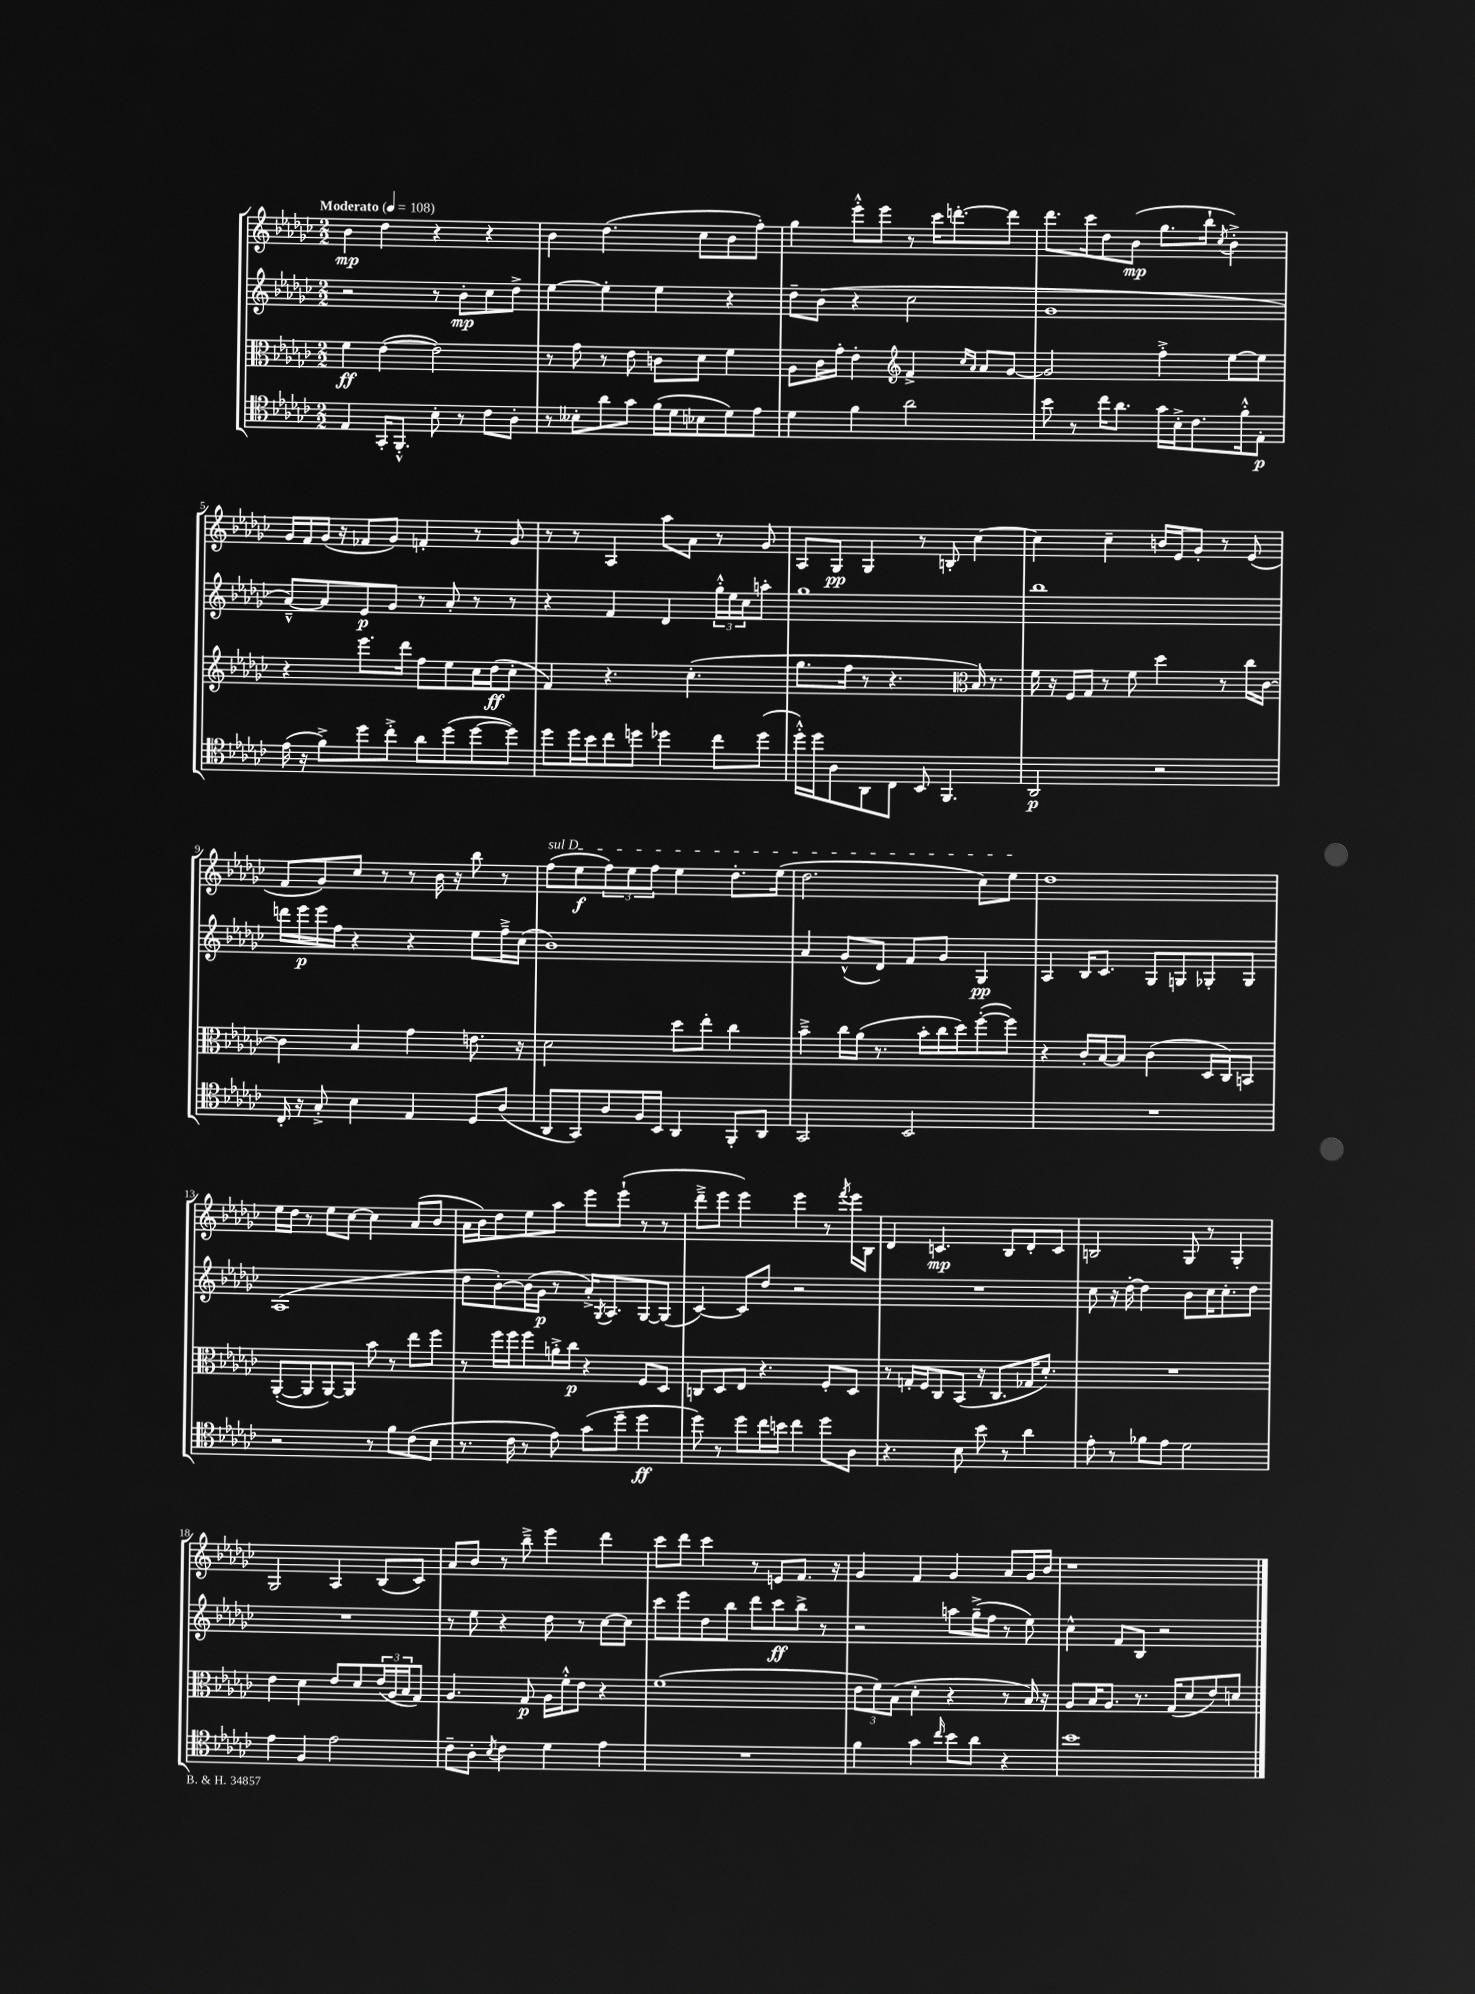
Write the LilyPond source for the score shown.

<<
\new StaffGroup <<
\new Staff = "s0" {
    \clef treble \key ges \major \numericTimeSignature \time 2/2 \tempo "Moderato" 4 = 108
    bes'4\mp des''4 r4 r4 |
    bes'4 des''4.( ces''8 bes'8 f''8-.) |
    ges''4 ees'''8-.-^ ees'''8 r8 ces'''16 d'''8.~-. d'''8 |
    des'''8. ces'''16 des''8 bes'8\mp( ges''8. bes''16-! \acciaccatura { ces''8 } bes'4-.->) |
    ges'16 f'16 ges'16( r16 fes'8 ges'8) f'4-. r8 ges'8 |
    r8 r8 aes4 aes''8 aes'8 r8 ges'8 |
    aes8 ges8\pp ges4 r8 b8-. ces''4~ |
    ces''4 ces''4-- b'16 ees'16 ges'8-. r8 ees'8( |
    f'8 ges'8) ces''8 r8 r8 bes'16 r16 bes''8 r8 |
    \once \override TextSpanner.bound-details.left.text = \markup { \italic "sul D" } f''8\startTextSpan( ees''8\f \tuplet 3/2 { f''8) ees''8 f''8 } ees''4 des''8.-. ees''16( |
    des''2. ces''8) ees''8\stopTextSpan |
    des''1 |
    ees''16 des''16 r8 ees''8 ces''8~ ces''4 aes'8( bes'8 |
    aes'16 bes'16) des''8 ees''8 aes''8 ees'''8 ees'''8-!( r8 r8 |
    des'''8---> ees'''8 ees'''4) ees'''4 r8 \acciaccatura { f'''8 } ees'''16 bes16 |
    des'4 c'4.\mp bes8 des'8-. c'8 |
    b2 ges8 r8 ges4-. |
    ges2 aes4 bes8( ces'8) |
    aes'8 bes'8 r8 bes''8---> ees'''4 des'''4 |
    ces'''8 des'''8 ces'''4 r8 e'8 f'8. r16 |
    ges'4 f'4 ges'4 aes'8 ges'16 bes'16 |
    r1 \bar "|." |
}
\new Staff = "s1" {
    \clef treble \key ges \major \numericTimeSignature \time 2/2
    r2 r8 bes'8-.\mp ces''8 des''8-> |
    ees''4~ ees''4-. ees''4 r4 |
    des''8-- bes'8( r4 ces''2 |
    ges'1 |
    aes'8~---^) aes'8 ees'8\p ges'8 r8 aes'8-. r8 r8 |
    r4 f'4 des'4 \tuplet 3/2 { ges''16-.-^ ees''16 ces''16 } a''8-. |
    ges''1 |
    bes''1 |
    d'''16 ees'''16\p ees'''16 f''16 r4 r4 ees''8 f''16---> ces''16( |
    bes'1) |
    aes'4 ges'8-^( des'8) f'8 ges'8 ges4\pp |
    aes4 bes16 ces'8. ges8 g8 ges8-. ges8 |
    aes1( |
    des''8 bes'8~-.) bes'16( ges'16\p r8 aes'16-.->) \acciaccatura { ges8 } aes8. ges8~ ges8( |
    ces'4~) ces'8 des''8 r2 |
    R1 |
    ces''8 r16 des''16~-. des''4 bes'8 ces''16 ces''8.-. des''8 |
    R1 |
    r8 ees''8 r4 des''8 r8 ces''8~ ces''8 |
    ces'''8 ees'''8 des''8 bes''8 des'''8 ces'''8\ff bes''8-> r8 |
    r2 a''8 ges''16--->( f''16 r8 ees''8) |
    ces''4-^ f'8 bes8 r2 \bar "|." |
}
\new Staff = "s2" {
    \clef alto \key ges \major \numericTimeSignature \time 2/2
    f'4\ff ees'4~( ees'2) |
    r8 ges'8 r8 ees'8 c'8 des'8 f'4 |
    aes8 ces'16 ges'16-. ees'4-. \clef treble f'4-> \grace { ces''16 aes'16 } aes'8 ges'8~ |
    ges'2 f''4-.-> ees''8~ ees''8 |
    r4 ees'''8. des'''16 f''8 ees''8 ces''16 des''16\ff( ces''8-. |
    f'4) r4. ces''4.-.( |
    ges''8. f''16 r8 r4. \clef alto bes16) r8. |
    f'16 r16 f16 ges16 r8 f'8 des''4 r8 ces''16 ces'16~ |
    ces'4 bes4 ges'4 e'8. r16 |
    des'2 des''8 ees''8-. ces''4 |
    bes'4---> ces''16 aes'16( r8. bes'16-. ces''16 des''16) f''8~-.( f''8) |
    r4 ces'16-. bes16~ bes8 ces'4( des16 ces16) b,8 |
    aes,8~-.( aes,8 aes,8~) aes,8 bes'8 r8 ees''8 f''8 |
    r8 f''16 f''16 f''8 a'16-.-> ces''16\p r4 f8 des8 |
    c8 des8 ees8 r4. f8-. des8 |
    r8 g16-. f16 ces8 bes,8( r16 ces8. ges16 des'8.-.) |
    R1 |
    ees'4 des'4 ees'8 des'8 \tuplet 3/2 { ees'16( aes16 bes16 } ges8) |
    aes4. ges8\p aes16 f'16-.-^ ees'8 r4 |
    f'1( |
    \tuplet 3/2 { ees'8 f'8) bes8( } des'4-. r4 r8 bes16) r16 |
    aes8 bes16 aes8. r8. ges16( des'8 ees'8) d'8 \bar "|." |
}
\new Staff = "s3" {
    \clef tenor \key ges \major \numericTimeSignature \time 2/2
    ees4 ges,16-. f,8.-.-^ bes8-. r8 ces'8 aes8-. |
    r8 beses8-. aes'8 ges'8 f'16( des'16 bes8 des'8) ees'8 |
    des'4 f'4 aes'2 |
    bes'8 r8 ces''16 aes'8. ges'16 bes16-.-> ces'8. f'16-.-^ ees8-.\p |
    ees'16( r16 f'8->) des''8 ces''8-.-> aes'8 des''8( des''8~ des''8) |
    des''8 des''16 bes'16 ces''8 d''8 des''4 ces''8 des''8( |
    des''16-.-^) des''16 aes8 aes,8 ces8 bes,8 f,4. |
    aes,2\p r2 |
    ces16-. r16 ges8-.-> bes4 ees4 des8 aes8( |
    aes,8 ges,8) aes8 f16 bes,16 aes,4 f,8-. aes,8 |
    ges,2 bes,2 |
    R1 |
    r2 r8 f'8 ces'8( bes8 |
    r8. ces'16 r8 ees'8) ges'8( des''8-- des''4\ff |
    des''8) r8 des''8 ces''16 b'16 ces''4 des''8 aes8 |
    r4. bes8 bes'8 r8 aes'4 |
    ees'8-. r8 fes'8 ees'8 des'2 |
    ees'4 f4 ees'2 |
    ces'8-- aes8-. \acciaccatura { bes8 } ces'4 des'4 ees'4 |
    R1 |
    f'4 ges'4 \grace { ces''16 } bes'8 aes'8 r4 |
    bes'1 \bar "|." |
}
>>
>>
